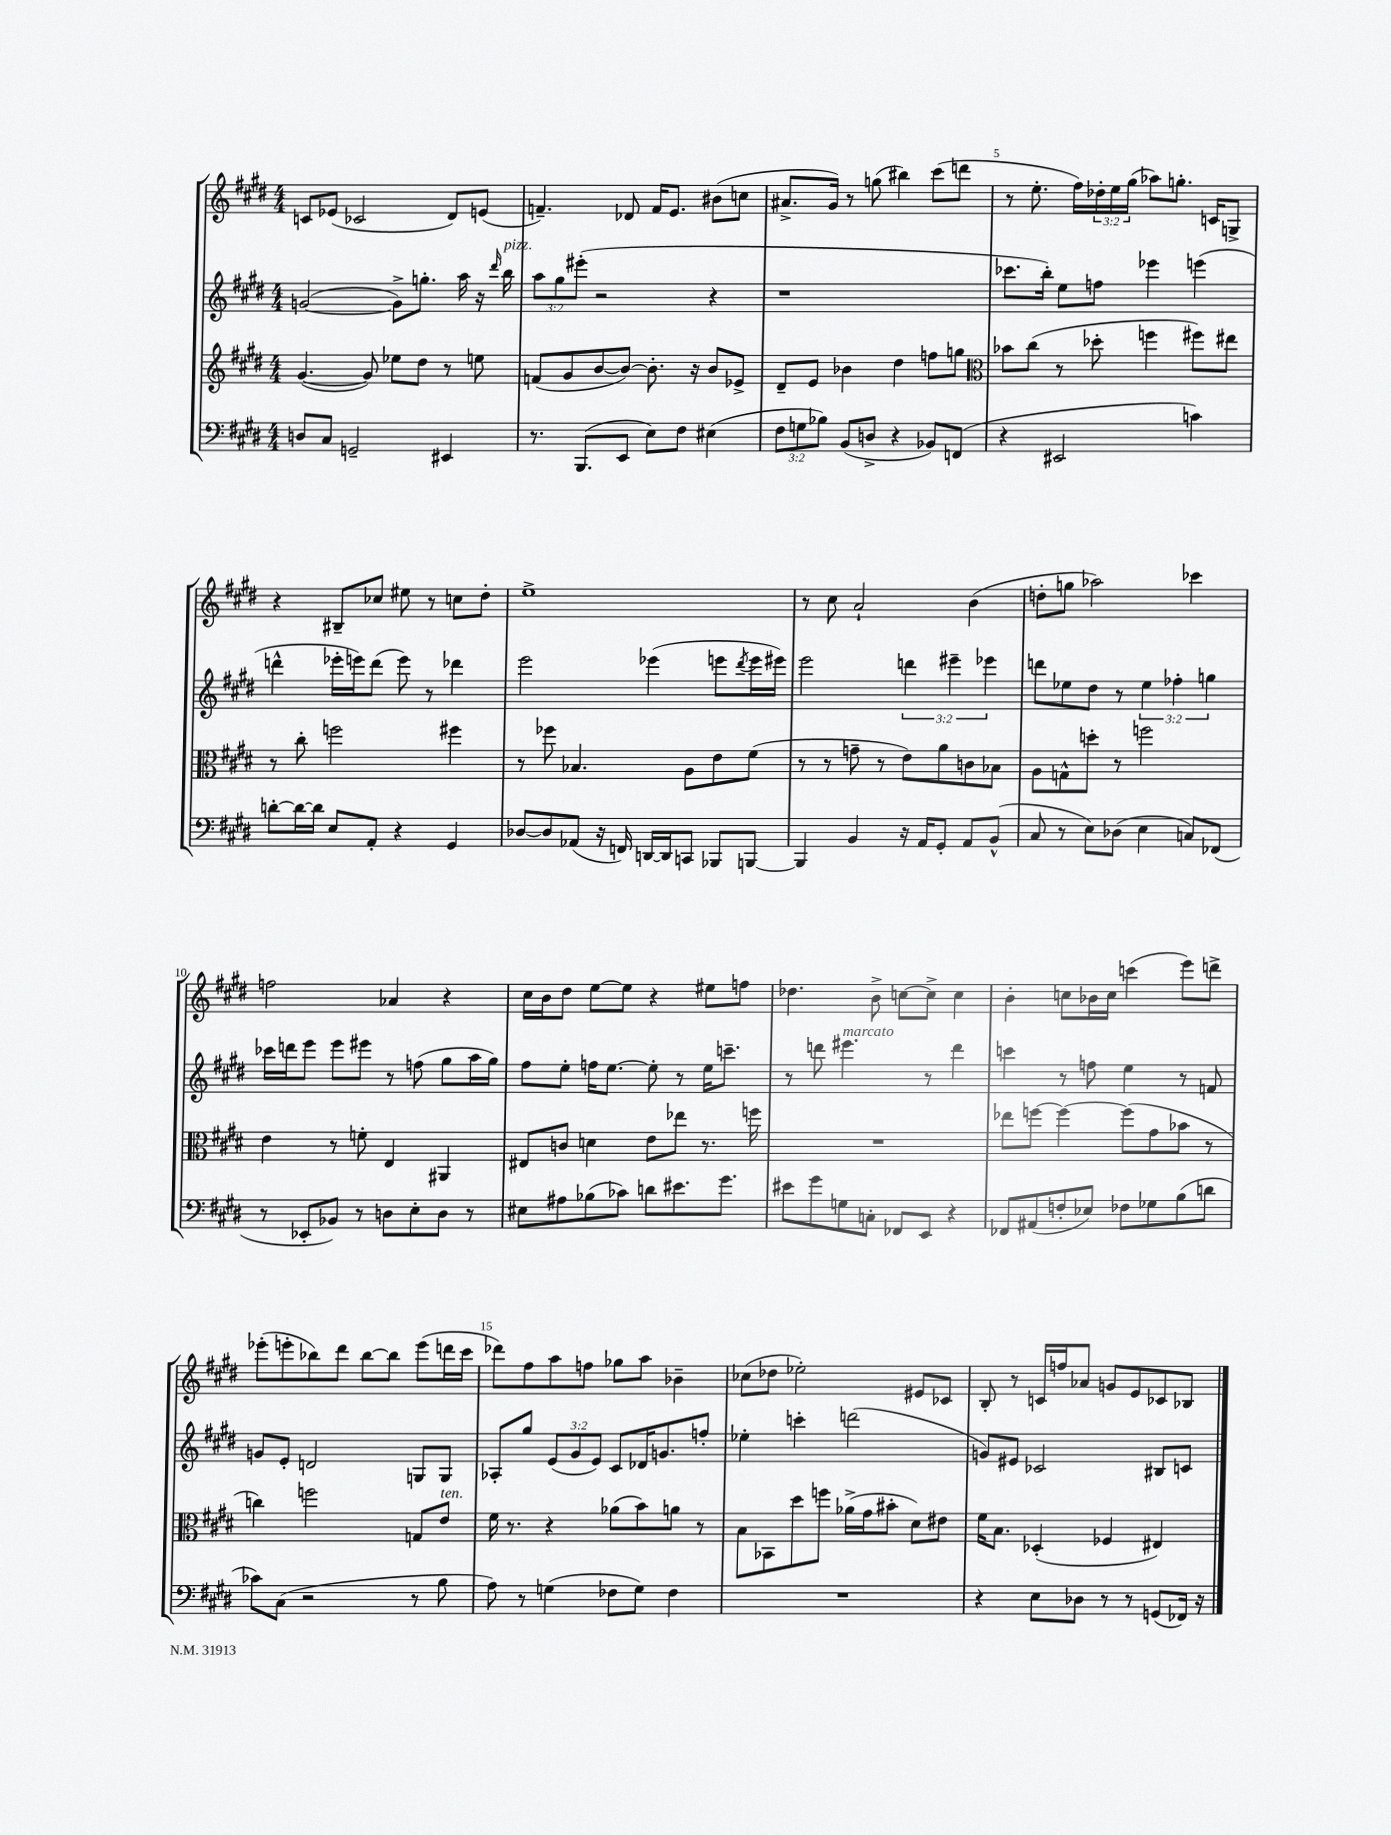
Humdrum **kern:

**kern	**kern	**kern	**kern
*staff4	*staff3	*staff2	*staff1
*clefF4	*clefG2	*clefG2	*clefG2
*k[f#c#g#d#]	*k[f#c#g#d#]	*k[f#c#g#d#]	*k[f#c#g#d#]
*M4/4	*M4/4	*M4/4	*M4/4
8D/L	([4.g#/	([2g/	8c/L
8C#/J	.	.	(8e-/J
2GG~/	.	.	2c-/
.	8g#/])	.	.
.	8ee-\L	8g^\]L)	.
.	8dd#\J	8.gg'\J	.
4EE#/	8r	.	8d#/L)
.	.	16aa\	.
.	8ee\	16r	(8e/J
.	.	16qqddd#/	.
.	.	16bb\	.
=	=	=	=
8.r	(8f/L	12aa\L	4.f~/)
.	.	12gg#\	.
.	8g#/	.	.
.	.	(12eee#'\J	.
(8.BBB/L	.	.	.
.	[8b/	2r	.
8EE/J	8b/_J)	.	8d-/
8E\L)	8.b'\]	.	16f/LK
.	.	.	8.e/J
8F#\J	.	.	.
.	16r	.	.
(4E#\	8b/L	4r	(8b#\L
.	8e-^/J	.	8cc\J
=	=	=	=
12F#\L	8d#~/L	1r	8.a#^/L
12G\	.	.	.
.	8e/J	.	.
12B-\J)	.	.	.
.	.	.	16g#/Jk)
(8BB/L	4b-\	.	8r
8D^/J	.	.	(8gg\
4r	4dd#\	.	4bb#\)
8BB-/L)	8ff\L	.	(8ccc#\L
(8FF/J	8gg\J	.	8ddd\J
=	=	=	=
*	*clefC3	*	*
4r	8b-\L	8.ccc-\L	8r
.	(8cc#\J	.	8.ee'\
.	.	16bb'\Jk)	.
2EE#/	8r	8ee\L	.
.	.	.	16ff#\LL)
.	8dd-'\	8ff\J	24dd-'\
.	.	.	24ee\
.	.	.	(24gg#\JJ
.	4ff\	4eee-\	8aa-\L)
.	.	.	8.gg'\J
4c\)	8ff#\L)	(4eee\	.
.	.	.	16c/LK
.	8ee#\J	.	8G^/J
=	=	=	=
[8d'\L	8r	4ddd^^\	4r
16d\_L	8cc#'\	.	.
16d\]JJ	.	.	.
8E/L	2ff\	16eee-'\LL	8B#~/L
.	.	16eee\J)	.
8AA'/J	.	(8ddd\J	8cc-/J
4r	.	8eee\)	8ee#\
.	.	8r	8r
4GG#/	4ff#\	4ddd-\	8cc\L
.	.	.	8dd#'\J
=	=	=	=
[8D-/L	8r	2eee\	1ee^
8D-/]	8ff-\	.	.
(8AA-/J	4.B-/	.	.
16r	.	.	.
16FF/)	.	.	.
[16DD/LL	.	(4eee-\	.
16DD/]J	.	.	.
8CC/J	8A\L	.	.
8BBB-/L	8e\	8eee\L	.
.	.	8qddd#/	.
[8BBB/J	(8f#\J	16eee\L	.
.	.	16eee#\JJ)	.
=	=	=	=
4BBB/]	8r	2eee\	8r
.	8r	.	8cc#\
4BB/	8g~\	.	2a`/
.	8r	.	.
16r	8e\L)	6ddd\	.
16AA/LK	.	.	.
8GG#'/J	8a\	.	.
.	.	6eee#~\	.
8AA/L	8c\	.	(4b\
.	.	6eee-\	.
(8BB^^/J	8B-\J	.	.
=	=	=	=
8C#/	8A\L	8ddd\L	8dd'\L
8r	8G^^\	8ee-\	8gg\J
8E\L)	8dd'\J	8dd#\J	2aa-\)
(8D-\J	8r	8r	.
4E\	2ff\	6ee-\	.
.	.	6ff-'\	.
8C/L)	.	.	4ccc-\
.	.	6gg\	.
(8FF-/J	.	.	.
=	=	=	=
8r	4e\	16ccc-\LL	2ff\
.	.	16ddd\J	.
8EE-'/L	.	8eee\J	.
8BB-/J)	8r	8eee\L	.
8r	8f'\	8eee#\J	.
8D\L	4E/	8r	4a-/
8E'\	.	(8ff\	.
8D\J	4AA#/	8gg#\L	4r
8r	.	16aa\L	.
.	.	16gg#\JJ)	.
=	=	=	=
8E#\L	8E#/L	8ff#\L	16cc#\LL
.	.	.	16b\J
8A#\	8c/J	8ee'\J	8dd#\J
(8B-\	4d\	16ff\LK	[8ee\L
.	.	[8.ee\J	.
8c-\J)	.	.	8ee\]J
8d\L	8e\L	8ee'\]	4r
8.e#\	8ee-\J	8r	.
.	8.r	16ee\LK	8ee#\L
8.g#\J	.	8.ccc~\J	.
.	.	.	8ff\J
.	16ff\	.	.
=	=	=	=
8e#\L	1r	8r	4.dd-\
8g#\	.	8ddd\	.
8G\	.	4.eee#\	.
8C'\J	.	.	8b^\
8FF-/L	.	.	[8cc\L
8EE/J	.	8r	8cc^\]J
4r	.	4ddd\	4cc\
=	=	=	=
8FF-/L	8ee-\L	4ccc\	4b'\
(8AA#/	[8ff\J	.	.
8F'/	4ff\_	8r	8cc\L
8E-/J)	.	8ff\	16b-\L
.	.	.	16cc\JJ
8F-\L	(8ff\]L	4ee\	(4ccc\
8G-\	8g#\	.	.
(8B\	8b-\J	8r	8eee\L)
8d\J	8r	8f/	8ddd^\J
=	=	=	=
8c-\L)	4cc\)	8g/L	(8eee-'\L
(8C#\J	.	8e'/J	8eee'\
2r	2ff\	2d/	8bb-\)
.	.	.	8ddd#\J
.	.	.	[8bb-\L
.	.	.	8bb-\]J
8r	8G/L	8G/L	(8eee\L
8B\	8e/J	8G/J	16ddd\L
.	.	.	16ccc#\JJ
=	=	=	=
8A\)	16f#\	8A-'/L	8ddd-\L)
.	8.r	.	.
8r	.	8gg#/J	8ff#\
(4G\	4r	(12e/L	8aa\
.	.	12g#/	.
.	.	.	8ff\J
.	.	12e/J)	.
8F-\L	(8a-\L	8c#/L	8gg-\L
8G\J)	8b\)	16d-/K	8aa\J
.	.	8.g/	.
4F-\	8a\J	.	4b-~\
.	8r	8ff'/J	.
=	=	=	=
1r	8B\L	4ee-'\	(8cc-\L
.	8BB-\	.	8dd-\J
.	8dd#\	4ccc'\	2ee-'\)
.	8ff\J	.	.
.	(16a-^\LL	(2ddd\	.
.	16g#\J	.	.
.	8b#'\J	.	.
.	8d#\L)	.	8e#/L
.	8e#\J	.	8c-/J
=	=	=	=
4r	16f#\LK	8g/L)	8B'/
.	8.B\J	.	.
.	.	8e#/J	8r
8E\L	(4D-'/	2c-/	16c/LL
.	.	.	16ff/J
8D-\J	.	.	8a-/J
8r	4F-/	.	8g/L
8r	.	.	8e/
(8GG/L	4E#/)	8B#/L	8c-/
16FF-/Jk)	.	8c/J	8B-/J
16r	.	.	.
==	==	==	==
*-	*-	*-	*-
